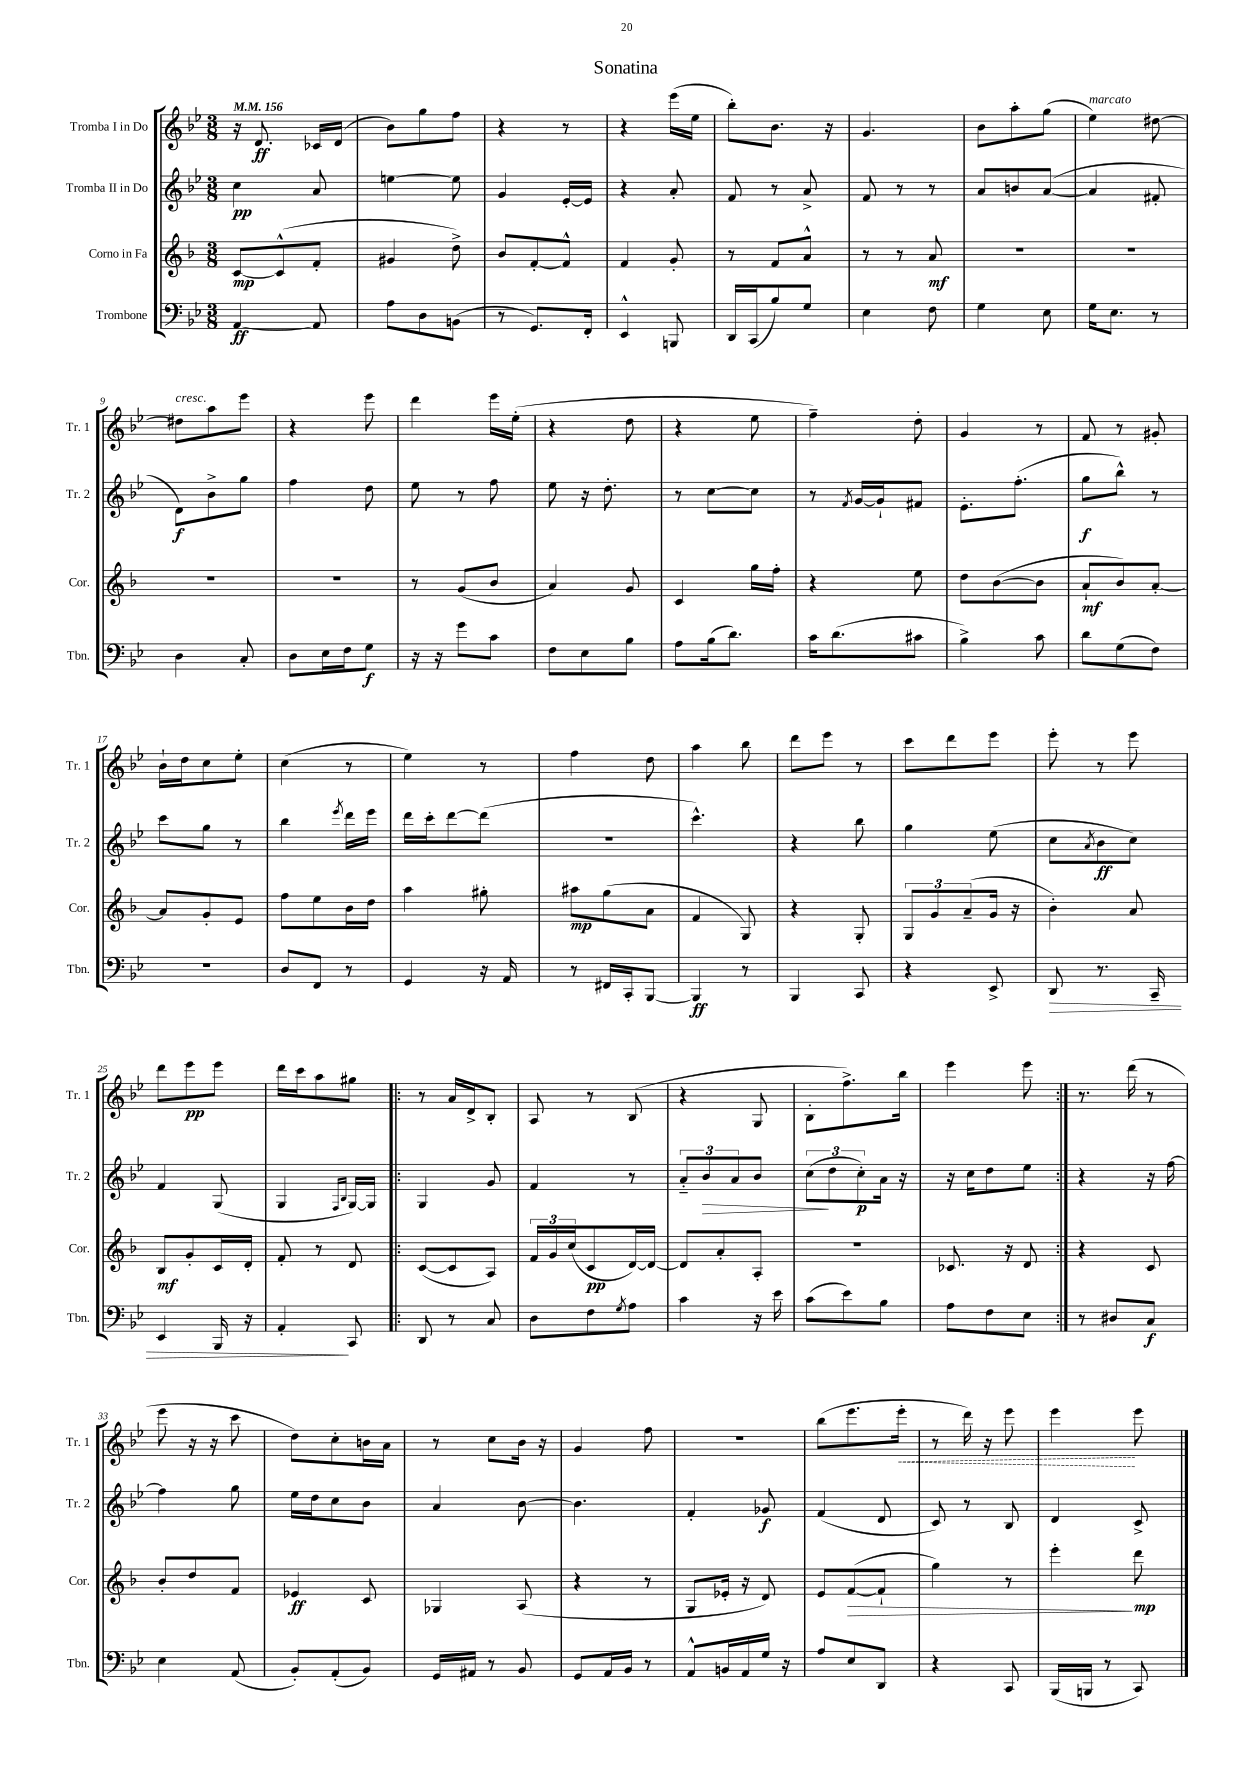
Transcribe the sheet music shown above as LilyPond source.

\header { title = "Sonatina" }
<<
\new StaffGroup <<
\new Staff = "s0" \with { instrumentName = "Tromba I in Do" shortInstrumentName = "Tr. 1" } {
    \clef treble \key bes \major \numericTimeSignature \time 3/8 \tempo 4 = 156
    r16 d'8.\ff ces'16 d'16( |
    bes'8) g''8 f''8 |
    r4 r8 |
    r4 ees'''16( ees''16 |
    bes''8-.) bes'8. r16 |
    g'4. |
    bes'8 a''8-. g''8( |
    ees''4^\markup { \italic "marcato" }) dis''8~ |
    dis''8^\markup { \italic "cresc." } a''8 ees'''8 |
    r4 ees'''8 |
    d'''4 ees'''16 ees''16-.( |
    r4 d''8 |
    r4 ees''8 |
    f''4--) d''8-. |
    g'4 r8 |
    f'8 r8 gis'8-. |
    bes'16-! d''16 c''8 ees''8-. |
    c''4( r8 |
    ees''4) r8 |
    f''4 d''8 |
    a''4 bes''8 |
    d'''8 ees'''8 r8 |
    c'''8 d'''8 ees'''8 |
    ees'''8-. r8 ees'''8 |
    d'''8 ees'''8\pp ees'''8 |
    d'''16 c'''16 a''8 gis''8 |
    \repeat volta 2 { r8 a'16 d'16-> bes8-. |
    a8 r8 bes8( |
    r4 g8 |
    bes8-. f''8.->) bes''16 |
    ees'''4 ees'''8 | }
    r8. d'''16( r8 |
    ees'''8 r16 r16 c'''8 |
    d''8) c''8-. b'16 a'16 |
    r8 c''8 bes'16 r16 |
    g'4 f''8 |
    R4. |
    bes''8( ees'''8. \once \override Hairpin.style = #'dashed-line ees'''16-.\< |
    r8 d'''16) r16 ees'''8 |
    ees'''4\! ees'''8 \bar "|." |
}
\new Staff = "s1" \with { instrumentName = "Tromba II in Do" shortInstrumentName = "Tr. 2" } {
    \clef treble \key bes \major \numericTimeSignature \time 3/8
    c''4\pp a'8 |
    e''4~ e''8 |
    g'4 ees'16~-. ees'16 |
    r4 a'8-. |
    f'8 r8 a'8-> |
    f'8 r8 r8 |
    a'8 b'8 a'8~( |
    a'4 fis'8-. |
    d'8\f) bes'8-> g''8 |
    f''4 d''8 |
    ees''8 r8 f''8 |
    ees''8 r16 d''8.-. |
    r8 c''8~ c''8 |
    r8 \acciaccatura { f'8 } g'16~ g'16-! fis'8 |
    ees'8.-. f''8.-.( |
    g''8\f bes''8-^) r8 |
    c'''8 g''8 r8 |
    bes''4 \acciaccatura { ees'''8 } d'''16 ees'''16 |
    d'''16 c'''16-. d'''8~ d'''8( |
    R4. |
    c'''4.-^) |
    r4 bes''8 |
    g''4 ees''8( |
    c''8 \acciaccatura { a'8 } bes'8\ff c''8) |
    f'4 g8( |
    g4 \grace { f16 bes16 } g16~) g16 |
    \repeat volta 2 { g4 g'8 |
    f'4 r8 |
    \tuplet 3/2 { a'8-_ bes'8\> a'8 } bes'8 |
    \tuplet 3/2 { c''8\!( d''8 c''8-.\p) } a'16 r16 |
    r16 c''16 d''8 ees''8 | }
    r4 r16 f''16~ |
    f''4 g''8 |
    ees''16 d''16 c''8 bes'8 |
    a'4 bes'8~ |
    bes'4. |
    f'4-. ges'8\f |
    f'4( d'8 |
    c'8) r8 bes8 |
    d'4 c'8-> \bar "|." |
}
\new Staff = "s2" \with { instrumentName = "Corno in Fa" shortInstrumentName = "Cor." } {
    \clef treble \key f \major \numericTimeSignature \time 3/8
    c'8~\mp c'8-^( f'8-. |
    gis'4 d''8->) |
    bes'8 f'8~-. f'8-^ |
    f'4 g'8-. |
    r8 f'8 a'8-^ |
    r8 r8 a'8\mf |
    R4. |
    R4. |
    R4. |
    R4. |
    r8 g'8( bes'8 |
    a'4) g'8 |
    c'4 g''16 f''16-. |
    r4 e''8 |
    d''8 bes'8~( bes'8 |
    a'8-!\mf bes'8) a'8~-. |
    a'8 g'8-. e'8 |
    f''8 e''8 bes'16 d''16 |
    a''4 gis''8-. |
    ais''8\mp g''8( a'8 |
    f'4 g8) |
    r4 g8-. |
    \tuplet 3/2 { g8 g'8 a'8--( } g'16 r16 |
    bes'4-.) a'8 |
    bes8\mf g'8-. c'16 d'16-. |
    f'8-. r8 d'8 |
    \repeat volta 2 { c'8~( c'8 a8) |
    \tuplet 3/2 { f'16 g'16 c''16( } c'8\pp d'16~) d'16~ |
    d'8 a'8-. a8-. |
    R4. |
    ces'8. r16 d'8 | }
    r4 c'8 |
    bes'8-. d''8 f'8 |
    ees'4\ff c'8 |
    ges4 a8( |
    r4 r8 |
    g8 ees'16-. r16 d'8) |
    e'8 f'8~\>( f'8-! |
    g''4) r8 |
    e'''4-.\! d'''8\mp \bar "|." |
}
\new Staff = "s3" \with { instrumentName = "Trombone" shortInstrumentName = "Tbn." } {
    \clef bass \key bes \major \numericTimeSignature \time 3/8
    a,4~\ff a,8 |
    a8 d8 b,8( |
    r8 g,8.) f,16-. |
    ees,4-^ b,,8 |
    d,16 c,16( bes8) g8 |
    ees4 f8 |
    g4 ees8 |
    g16 ees8. r8 |
    d4 c8-. |
    d8 ees16 f16 g8\f |
    r16 r16 g'8 c'8 |
    f8 ees8 bes8 |
    a8 bes16( d'8.) |
    c'16 d'8.( cis'8 |
    bes4->) c'8 |
    d'8 g8( f8) |
    R4. |
    d8 f,8 r8 |
    g,4 r16 a,16 |
    r8 fis,16 c,16-. bes,,8~ |
    bes,,4\ff r8 |
    bes,,4 c,8 |
    r4 ees,8-> |
    d,8\> r8. c,16-- |
    ees,4 bes,,16 r16 |
    a,4-.\! c,8 |
    \repeat volta 2 { d,8 r8 c8 |
    d8 f8 \acciaccatura { g8 } a8 |
    c'4 r16 ees'16 |
    c'8( ees'8) bes8 |
    a8 f8 ees8 | }
    r8 dis8 c8\f |
    ees4 a,8( |
    bes,8-.) a,8-.( bes,8) |
    g,16 ais,16 r8 bes,8 |
    g,8 a,16 bes,16 r8 |
    a,8-^ b,16 a,16 g16 r16 |
    a8 ees8 d,8 |
    r4 c,8 |
    bes,,16( b,,16 r8 c,8) \bar "|." |
}
>>
>>
